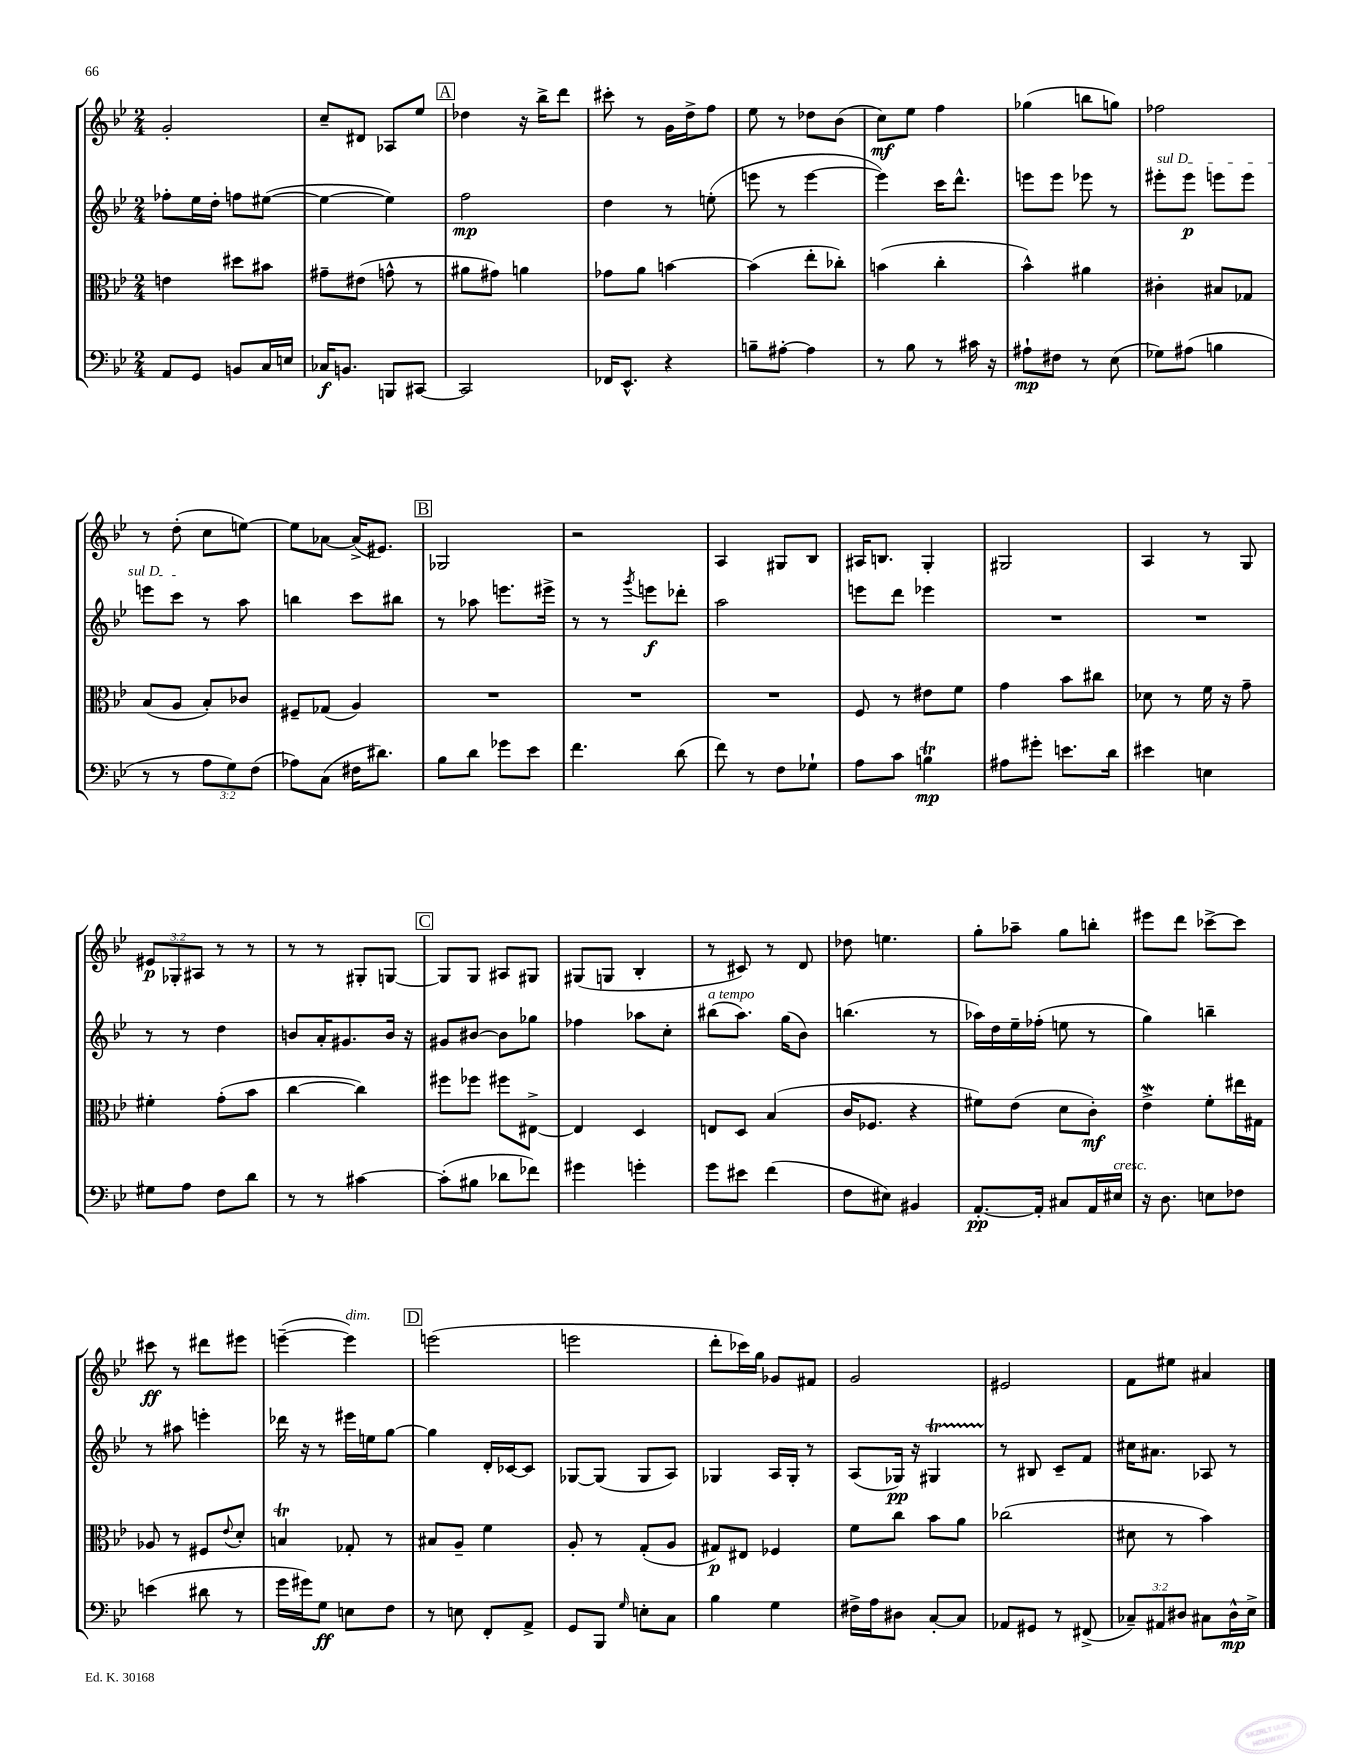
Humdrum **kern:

**kern	**dynam	**kern	**dynam	**kern	**dynam	**kern	**dynam
*part4	*part4	*part3	*part3	*part2	*part2	*part1	*part1
*staff4	*staff4	*staff3	*staff3	*staff2	*staff2	*staff1	*staff1
*clefF4	*	*clefC3	*	*clefG2	*	*clefG2	*
*k[b-e-]	*	*k[b-e-]	*	*k[b-e-]	*	*k[b-e-]	*
*M2/4	*	*M2/4	*	*M2/4	*	*M2/4	*
=3	=3	=3	=3	=3	=3	=3	=3
8AA/L	.	4en\	.	8ff-X'\L	.	2g'/	.
8GG/J	.	.	.	16ee-\L	.	.	.
.	.	.	.	16dd'\JJ	.	.	.
8BBn/L	.	8dd#X\L	.	8ffn\L	.	.	.
16C/L	.	8b#X\J	.	([8ee#X\J	.	.	.
16En/JJ	.	.	.	.	.	.	.
=4	=4	=4	=4	=4	=4	=4	=4
16C-X/KL	f	8g#X~\L	.	4ee#\_	.	8cc~/L	.
8.BBn/J	.	.	.	.	.	.	.
.	.	(8e#X\J	.	.	.	8d#X/J	.
8BBBn/L	.	8gn^^\	.	4ee#\])	.	8A-X/L	.
[8CC#X/J	.	8r	.	.	.	8ee-/J	.
!!LO:REH:place=s1:t=A
=5	=5	=5	=5	=5	=5	=5	=5
2CC#/]	.	8a#X\L	.	2ff\	mp	4dd-X\	.
.	.	8g#X\J)	.	.	.	.	.
.	.	4an\	.	.	.	16r	.
.	.	.	.	.	.	16bb-^\KL	.
.	.	.	.	.	.	8ddd\J	.
=6	=6	=6	=6	=6	=6	=6	=6
16FF-X/KL	.	8g-X\L	.	4dd\	.	8ccc#X'\	.
8.EE-^^/J	.	.	.	.	.	.	.
.	.	8a\J	.	.	.	8r	.
4r	.	[4bn\	.	8r	.	16g\LL	.
.	.	.	.	.	.	16dd^\J	.
.	.	.	.	(8een'\	.	8ff\J	.
=7	=7	=7	=7	=7	=7	=7	=7
8Bn~\L	.	(4b\]	.	8eeen\	.	8ee-\	.
[8A#X'\J	.	.	.	8r	.	8r	.
4A#\]	.	8ee-'\L	.	[4eee\	.	8dd-X\L	.
.	.	8cc-X'\J)	.	.	.	(8b-\J	.
=8	=8	=8	=8	=8	=8	=8	=8
8r	.	(4bn\	.	4eee\])	.	8cc\L)	mf
8B-\	.	.	.	.	.	8ee-\J	.
8r	.	4cc'\	.	16ccc\KL	.	4ff\	.
.	.	.	.	8.ddd^^\J	.	.	.
16c#X\	.	.	.	.	.	.	.
16r	.	.	.	.	.	.	.
=9	=9	=9	=9	=9	=9	=9	=9
8A#X`\L	mp	4b-^^\)	.	8eeen\L	.	(4gg-X\	.
8F#X\J	.	.	.	8eee\J	.	.	.
8r	.	4a#X\	.	8eee-X\	.	8bbn\L	.
(8E-\	.	.	.	8r	.	8ggn\J)	.
=10	=10	=10	=10	=10	=10	=10	=10
!	!	!	!	!LO:TX:a:i:t=sul D	!	!	!
8G-X\L)	.	4c#X'\	.	8eee#X'\L	.	2ff-X\	.
(8A#X\J	.	.	.	8eee#\J	p	.	.
4Bn\	.	8B#X/L	.	8eeen\L	.	.	.
.	.	8G-X/J	.	8eee\J	.	.	.
!!LO:LB:g=z
=11	=11	=11	=11	=11	=11	=11	=11
8r	.	(8B-/L	.	8eeen\L	.	8r	.
8r	.	8A/J	.	8ccc\J	.	(8dd'\	.
12A\L	.	8B-'/L)	.	8r	.	8cc\L	.
12G\)	.	.	.	.	.	.	.
.	.	8c-X/J	.	8aa\	.	[8een\J)	.
(12F\J	.	.	.	.	.	.	.
=12	=12	=12	=12	=12	=12	=12	=12
8A-X\L)	.	8F#X~/L	.	4bbn\	.	8ee\L]	.
(8C\J	.	(8G-X/J	.	.	.	[8a-X\J	.
16F#X\KL	.	4A/)	.	8ccc\L	.	(16a-^/KL]	.
8.d#X\J)	.	.	.	.	.	8.e#X/J)	.
.	.	.	.	8bb#X\J	.	.	.
!!LO:REH:place=s1:t=B
=13	=13	=13	=13	=13	=13	=13	=13
8B-\L	.	2r	.	8r	.	2G-X/	.
8d\J	.	.	.	8aa-X\	.	.	.
8g-X\L	.	.	.	8.eeen\L	.	.	.
8e-\J	.	.	.	.	.	.	.
.	.	.	.	16eee#X^\Jk	.	.	.
=14	=14	=14	=14	=14	=14	=14	=14
4.f\	.	2r	.	8r	.	2r	.
.	.	.	.	8r	.	.	.
.	.	.	.	8qggg/	.	.	.
.	.	.	.	8eeen\L	f	.	.
(8d\	.	.	.	8ddd-X'\J	.	.	.
=15	=15	=15	=15	=15	=15	=15	=15
8f\)	.	2r	.	2aa\	.	4A/	.
8r	.	.	.	.	.	.	.
8F\L	.	.	.	.	.	8G#X/L	.
8G-X`\J	.	.	.	.	.	8B-/J	.
=16	=16	=16	=16	=16	=16	=16	=16
8A\L	.	8F/	.	8eeen\L	.	16A#X/KL	.
.	.	.	.	.	.	8.Bn/J	.
8c\J	.	8r	.	8ddd\J	.	.	.
4Bnt\	mp	8e#X\L	.	4eee-X\	.	4G'/	.
.	.	8f\J	.	.	.	.	.
=17	=17	=17	=17	=17	=17	=17	=17
8A#X\L	.	4g\	.	2r	.	2G#X/	.
8g#X'\J	.	.	.	.	.	.	.
8.en\L	.	8b-\L	.	.	.	.	.
.	.	8cc#X\J	.	.	.	.	.
16d\Jk	.	.	.	.	.	.	.
=18	=18	=18	=18	=18	=18	=18	=18
4e#X\	.	8d-X\	.	2r	.	4A/	.
.	.	8r	.	.	.	.	.
4En\	.	16f\	.	.	.	8r	.
.	.	16r	.	.	.	.	.
.	.	8g~\	.	.	.	8G/	.
!!LO:LB:g=z
=19	=19	=19	=19	=19	=19	=19	=19
8G#X\L	.	4f#X'\	.	8r	.	12e#X/L	p
.	.	.	.	.	.	12G-X'/	.
8A\J	.	.	.	8r	.	.	.
.	.	.	.	.	.	12A#X/J	.
8F\L	.	(8g'\L	.	4dd\	.	8r	.
8d\J	.	8b-\J	.	.	.	8r	.
=20	=20	=20	=20	=20	=20	=20	=20
8r	.	[4cc\	.	8bn/L	.	8r	.
8r	.	.	.	16a'/K	.	8r	.
.	.	.	.	8.g#X/	.	.	.
[4c#X\	.	4cc\])	.	.	.	8G#X'/L	.
.	.	.	.	16b/Jk	.	[8Gn/J	.
.	.	.	.	16r	.	.	.
!!LO:REH:place=s1:t=C
=21	=21	=21	=21	=21	=21	=21	=21
(8c#'\L]	.	8ff#X\L	.	8g#X/L	.	8G/L]	.
8B#X\J	.	8ff-X\J	.	[8b#X/J	.	8G/J	.
8d-X\L	.	8ff#X\L	.	8b#\L]	.	8A#X/L	.
8f-X\J)	.	[8E#X^\J	.	8gg-X\J	.	8G#X/J	.
=22	=22	=22	=22	=22	=22	=22	=22
4g#X\	.	4E#/]	.	4ff-X\	.	(8G#X/L	.
.	.	.	.	.	.	8Gn/J	.
4gn'\	.	4D/	.	8aa-X\L	.	4B-'/	.
.	.	.	.	8cc'\J	.	.	.
=23	=23	=23	=23	=23	=23	=23	=23
!	!	!	!	!LO:TX:a:i:t=a tempo	!	!	!
8g\L	.	8En/L	.	(8bb#X\L	.	8r	.
8e#X\J	.	8D/J	.	8.aa\J)	.	8c#X/)	.
(4f\	.	(4B-/	.	.	.	8r	.
.	.	.	.	(16gg\KL	.	.	.
.	.	.	.	8b-\J)	.	8d/	.
=24	=24	=24	=24	=24	=24	=24	=24
8F\L	.	16c/KL	.	(4.bbn\	.	8dd-X\	.
.	.	8.F-X/J	.	.	.	.	.
8E#X\J)	.	.	.	.	.	4.een\	.
4BB#X/	.	4r	.	.	.	.	.
.	.	.	.	8r	.	.	.
=25	=25	=25	=25	=25	=25	=25	=25
[8.AA'/L	pp	8f#X\L)	.	16aa-X\LL)	.	8gg'\L	.
.	.	.	.	16dd\	.	.	.
.	.	(8e-\J	.	16ee-~\	.	8aa-X~\J	.
16AA'/Jk]	.	.	.	(16ff-X'\JJ	.	.	.
8C#X/L	.	8d\L	.	8een\	.	8gg\L	.
16AA/L	.	8c'\J)	mf	8r	.	8bbn'\J	.
!LO:TX:a:i:t=cresc.	!	!	!	!	!	!	!
16E#X/JJ	.	.	.	.	.	.	.
=26	=26	=26	=26	=26	=26	=26	=26
16r	.	4e-w^\	.	4gg\)	.	8eee#X\L	.
8.D\	.	.	.	.	.	.	.
.	.	.	.	.	.	8ddd\J	.
8En\L	.	8f'\L	.	4bbn~\	.	[8ccc-X^\L	.
8F-X\J	.	16ee#X\L	.	.	.	8ccc-\J]	.
.	.	16G#X\JJ	.	.	.	.	.
!!LO:LB:g=z
=27	=27	=27	=27	=27	=27	=27	=27
(4en\	.	8A-X/	.	8r	.	8ccc#X\	ff
.	.	8r	.	8aa#X\	.	8r	.
8d#X\	.	8F#X/L	.	4eeen'\	.	8ddd#X\L	.
.	.	8qqe-/	.	.	.	.	.
8r	.	8d'/J	.	.	.	8eee#X\J	.
=28	=28	=28	=28	=28	=28	=28	=28
16g\LL	.	4Bnt/	.	16ddd-X\	.	([4eeen~\	.
16g#X\J)	.	.	.	16r	.	.	.
8G\J	ff	.	.	8r	.	.	.
!	!	!	!	!	!	!LO:TX:a:i:t=dim.	!
8En\L	.	8G-X'/	.	16eee#X\LL	.	4eee\])	.
.	.	.	.	16een\J	.	.	.
8F\J	.	8r	.	[8gg\J	.	.	.
!!LO:REH:place=s1:t=D
=29	=29	=29	=29	=29	=29	=29	=29
8r	.	8B#X/L	.	4gg\]	.	(2eeen\	.
8En\	.	8A~/J	.	.	.	.	.
8FF'/L	.	4f\	.	16d'/LL	.	.	.
.	.	.	.	[16c-X/J	.	.	.
8AA^/J	.	.	.	8c-/J]	.	.	.
=30	=30	=30	=30	=30	=30	=30	=30
8GG/L	.	8A'/	.	[8G-X/L	.	2eeen\	.
8BBB-/J	.	8r	.	(8G-/J]	.	.	.
16qqG/	.	.	.	.	.	.	.
8En'\L	.	(8G'/L	.	8G-/L	.	.	.
8C\J	.	8A/J	.	8A/J)	.	.	.
=31	=31	=31	=31	=31	=31	=31	=31
4B-\	.	8G#X/L)	p	4G-X/	.	8ddd'\L	.
.	.	8E#X/J	.	.	.	16ccc-X\L)	.
.	.	.	.	.	.	16gg\JJ	.
4G\	.	4F-X/	.	16A/LL	.	8g-X/L	.
.	.	.	.	16G-'/JJ	.	.	.
.	.	.	.	8r	.	8f#X/J	.
=32	=32	=32	=32	=32	=32	=32	=32
16F#X^\LL	.	8f\L	.	(8A/L	.	2g/	.
16A\J	.	.	.	.	.	.	.
8D#X\J	.	8cc\J	.	16G-X/Jk)	pp	.	.
.	.	.	.	16r	.	.	.
[8C'/L	.	8b-\L	.	4G#Xt/	.	.	.
8C/J]	.	8a\J	.	.	.	.	.
=33	=33	=33	=33	=33	=33	=33	=33
8AA-X/L	.	(2cc-X\	.	8r	.	2e#X/	.
8GG#X/J	.	.	.	8B#X/	.	.	.
8r	.	.	.	8c~/L	.	.	.
(8FF#X^/	.	.	.	8f/J	.	.	.
=34	=34	=34	=34	=34	=34	=34	=34
12C-X~/L)	.	8d#X\	.	16cc#X\KL	.	8f\L	.
.	.	.	.	8.a#X\J	.	.	.
12AA#X/	.	.	.	.	.	.	.
.	.	8r	.	.	.	8ee#X\J	.
12D#X/J	.	.	.	.	.	.	.
8C#X\L	.	4b-\)	.	8A-X/	.	4a#X/	.
16D#^^\L	mp	.	.	8r	.	.	.
16E-^\JJ	.	.	.	.	.	.	.
==	==	==	==	==	==	==	==
*-	*-	*-	*-	*-	*-	*-	*-
